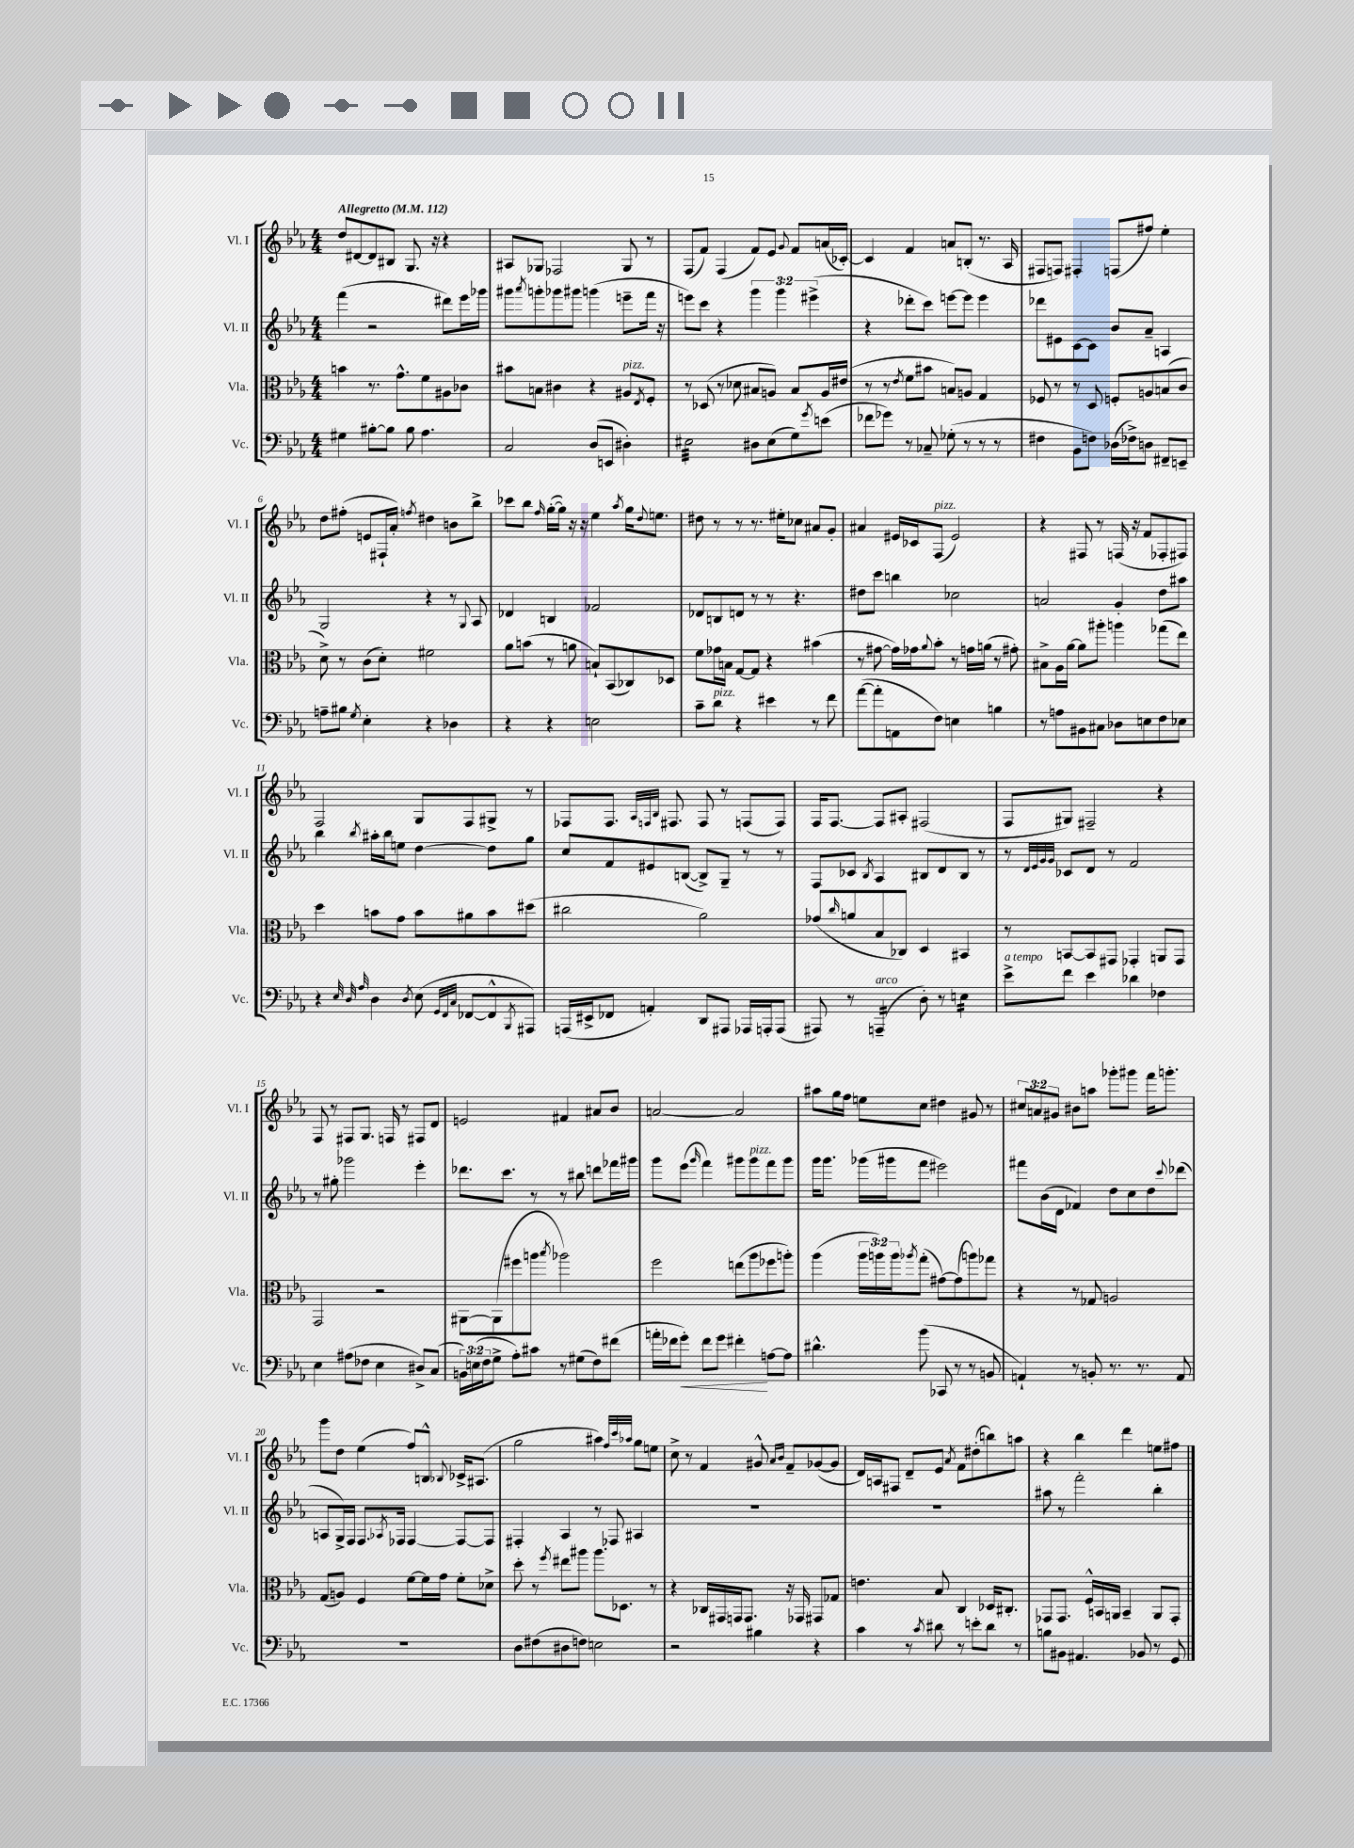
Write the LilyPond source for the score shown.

<<
\new StaffGroup <<
\new Staff = "s0" \with { instrumentName = "Vl. I" shortInstrumentName = "Vl. I" } {
    \clef treble \key ees \major \numericTimeSignature \time 4/4 \override Staff.TupletNumber.text = #tuplet-number::calc-fraction-text \tempo "Allegretto" 4 = 112
    d''8 dis'8~ dis'8 bis8 g8. r16 r4 |
    ais8 ges8 fes2 ges8 r8 |
    f8( f'8) f4( f'8) ees'8 \appoggiatura { g'8 } f'8 a'16( ces'16~-.) |
    ces'4 f'4 a'8 b8-.( r8. aes16 |
    fis8 f8) fis4-. f8( fis''8) ees''4-. |
    d''8 fis''8-.( e'8 fis16-! aes'16-.) \acciaccatura { f''8 } dis''4 b'8 bes''8-> |
    ces'''8 bes''8 \grace { f''16 } g''16~-.( g''16) r16 r16 ees''4 \acciaccatura { aes''8 } g''16 \appoggiatura { d''8 } e''8. |
    dis''8 r8 r8 r8. eis''16-. ces''8 ais'8 g'8-. |
    ais'4 eis'16 ces'16 f8^\markup { \italic "pizz." }( eis'2) |
    r4 fis8 r8 f16( r16 f'8 fes8-. fis8) |
    f2 g8 f8 gis8-> r8 |
    fes8 fes8. \grace { aes32 f32 bes32 } fis8. fis8 r8 f8( f8) |
    f16 f8.~ f8 ais8-. fis2( |
    f8 gis8) fis2-- r4 |
    f8 r8 fis8 g8. f16 r8 fis8 d'8 |
    e'2 fis'4 ais'8 bes'8 |
    a'2~ a'2 |
    ais''8 g''16 f''16 e''8 c''8 dis''4 gis'8 r8 |
    \tuplet 3/2 { cis''8 a'8 gis'8 } bis'8 a''8 ges'''8-. gis'''8 f'''16 g'''8.-. |
    g'''8 d''8 ees''4( f''8) b8-^ \appoggiatura { bes8 } ces'16-> ais8.( |
    g''2 ais''4) \grace { f''32 c'''32 aes''32 } g''8 e''8 |
    c''8-> r8 f'4 gis'8-^ \grace { aes'16 bes'16 } f'8-- ges'8~( ges'8 |
    d'16) a16 fis8 d'8-- ees'8 \acciaccatura { aes'8 } f'8 dis''8-.( b''8) a''8 |
    r4 bes''4 d'''4 e''8 fis''8 \bar "|." |
}
\new Staff = "s1" \with { instrumentName = "Vl. II" shortInstrumentName = "Vl. II" } {
    \clef treble \key ees \major \numericTimeSignature \time 4/4 \override Staff.TupletNumber.text = #tuplet-number::calc-fraction-text
    f'''4( r2 dis'''8) ees'''16 ges'''16 |
    gis'''8 \acciaccatura { aes'''8 } g'''8-. ges'''8 gis'''8 g'''4( e'''8-- f'''16 r16 |
    e'''8) c'''8 r4 \tuplet 3/2 { g'''4 g'''4 eis'''4->( } |
    r4 des'''8-. c'''8) e'''8~ e'''8 e'''4 |
    des'''8 eis'8 c'8~ c'8 bes'8 aes'8-- a4 |
    g2 r4 r8 \appoggiatura { g8 } aes8 |
    des'4 b4 fes'2 |
    des'8 b8 d'8 r8 r8 r4. |
    dis''8 c'''8 b''4 ces''2 |
    a'2 g'4-. d''8 ais''8 |
    bes''4 \acciaccatura { bes''8 } ais''16-. bes''16 e''8 d''4~ d''8 g''8 |
    c''8 f'8 eis'8 b8~( b8->) g8-- r8 r8 |
    f8 ces'8 \acciaccatura { bes8 } aes4 bis8 d'8 bis8 r8 |
    r8 \grace { d'32 ees'32 g'32 g'32 } ces'8 d'8 r8 f'2 |
    r8 gis''8-. ges'''2 ees'''4-. |
    des'''8. c'''8. r8 r8 bis''8 d'''8 fes'''16 gis'''16 |
    g'''8 ees'''8( \grace { g'''16 } f'''4) gis'''8 gis'''8^\markup { \italic "pizz." } f'''8 gis'''8 |
    g'''16 g'''8. ges'''16( gis'''16 f'''8 eis'''2) |
    fis'''8 bes'16( d'16 fes'4) d''8 c''8 d''8 \appoggiatura { c'''8 } des'''8( |
    a8 g16->) f16 f8. \acciaccatura { aes8 } fes16 fes4~ fes8~ fes8 |
    fis4-. aes4 r8 fes8 ais4 |
    R1 |
    R1 |
    ais''8 r8 f'''2-. bes''4-. \bar "|." |
}
\new Staff = "s2" \with { instrumentName = "Vla." shortInstrumentName = "Vla." } {
    \clef alto \key ees \major \numericTimeSignature \time 4/4 \override Staff.TupletNumber.text = #tuplet-number::calc-fraction-text
    b'4 r8. g'8.-^ f'8 ais8 ces'8 |
    bis'8 b8 cis'4 r4 ais8^\markup { \italic "pizz." } \acciaccatura { ees8 } f8-. |
    r8 des8( r8 des'8 bis8 a8) bis8 a16 eis'16( |
    r8 r8 \acciaccatura { ees'8 } f'8 bis'8 b8) a8 g4 |
    fes8 r8 r8 d8 f8-. a8 b8( c'8 |
    d'8->) r8 c'8( d'8-.) fis'2 |
    aes'8 b'8( r8 a'8 b8-!) bes,8( ces8) des8 |
    f'8 ges'16 b16 g8~ g8 r4 bis'4( |
    r8 gis'8~ gis'16) ges'16 \appoggiatura { aes'8 } bes'8-. r8 g'16 a'16( r8 gis'8-.) |
    bis8-> aes16 aes'16~ aes'8 ais''8-. a''4 ges''8( ees''8) |
    d''4 b'8 g'8 b'8 ais'8 b'8 dis''8( |
    cis''2 aes'2) |
    ges'8( \grace { c''16 } a'8 bes8 ces8) d4 bis,4 |
    r8 b,8~ b,8 gis,8 ges,4-. a,8 ges,8 |
    g,2 r2 |
    ais,8~ ais,8( fis''8 a''8 \acciaccatura { bes''8 } aes''2) |
    f''2 e''8( aes''8 fes''8 a''8-.) |
    aes''4( \tuplet 3/2 { aes''16 a''16) a''16 } \acciaccatura { aes''8 } g''8-.( gis'8~) gis'8( a''8) ges''8 |
    r4 r8 ges8 a2 |
    g8( a8) f4 f'8~ f'16 g'16 f'8-. des'8-> |
    d''8-. r8 \acciaccatura { f''8 } eis''8 ais''8 ais''8. des8. r8 |
    r4 ces16 gis,16 g,16 g,8. r16 ges,16 gis,8 ges8 |
    e'4. bes8 c4 des16 cis8.-. |
    ges,8 ges,8. f16-^ b,16 a,16 b,4-- a,8 ges,8-. \bar "|." |
}
\new Staff = "s3" \with { instrumentName = "Vc." shortInstrumentName = "Vc." } {
    \clef bass \key ees \major \numericTimeSignature \time 4/4 \override Staff.TupletNumber.text = #tuplet-number::calc-fraction-text
    gis4 bis8~-. bis8 bis8 aes4. |
    c2 d8( e,8 dis4-.) |
    eis2:32 dis8 eis8( g8) \acciaccatura { g'8 } e'8( |
    fes'8 ges'8) r8 ces8-- ges8-.( r8 r8 r8 |
    fis4 bes,8 f8) des16( fes16->) d8 fis,8-- e,8-- |
    a8-- bis8 \acciaccatura { g8 } ees4-. r4 des4 |
    r4 r4 e2 |
    c'8-- d'8^\markup { \italic "pizz." } r4 eis'4 r8 f'8 |
    aes'8~( aes'8-. a,8 f8) e4 b4 |
    r8 a8 bis,8 cis8 des8 e8 f8 ees8 |
    r4 \grace { ees32 d32 aes32 } d4 \acciaccatura { d8 } ees8( \grace { g,32 f,32 c32 } fes,8~ fes,8-^ \acciaccatura { bes,,8 } ais,,8) |
    a,,16( eis,16-> fes,8 a,4-.) d,8 ais,,8 aes,,16 a,,16-. a,,8( |
    ais,,8) r8 a,,4:16--^\markup { \italic "arco" }( d8-.) r8 e4:16 |
    ees'8->^\markup { \italic "a tempo" } f'8 ees'4 des'4 fes4 |
    ees4 ais8( fes8 ees4 dis8->) c8( |
    \tuplet 3/2 { b,16) e16( f16 } g8-> aes8-.) cis'8 r8 gis8( f8) fis'8( |
    a'16-. fes'16 g'8-.\<) fes'8 g'8 fis'4-.\! a8~ a8 |
    dis'4.-^ bes'8( ces,8 r8 r8 b,8 |
    a,4-!) r8 b,8-. r8. r8. a,8 |
    R1 |
    d8 fis8( dis8 f8) e2 |
    r2 bis4 r4 |
    c'4 r8 \acciaccatura { c'8 } dis'8 r8 e'8-. dis'8 r8 |
    b8 bis,8 ais,4. bes,8 r8 g,8 \bar "|." |
}
>>
>>
